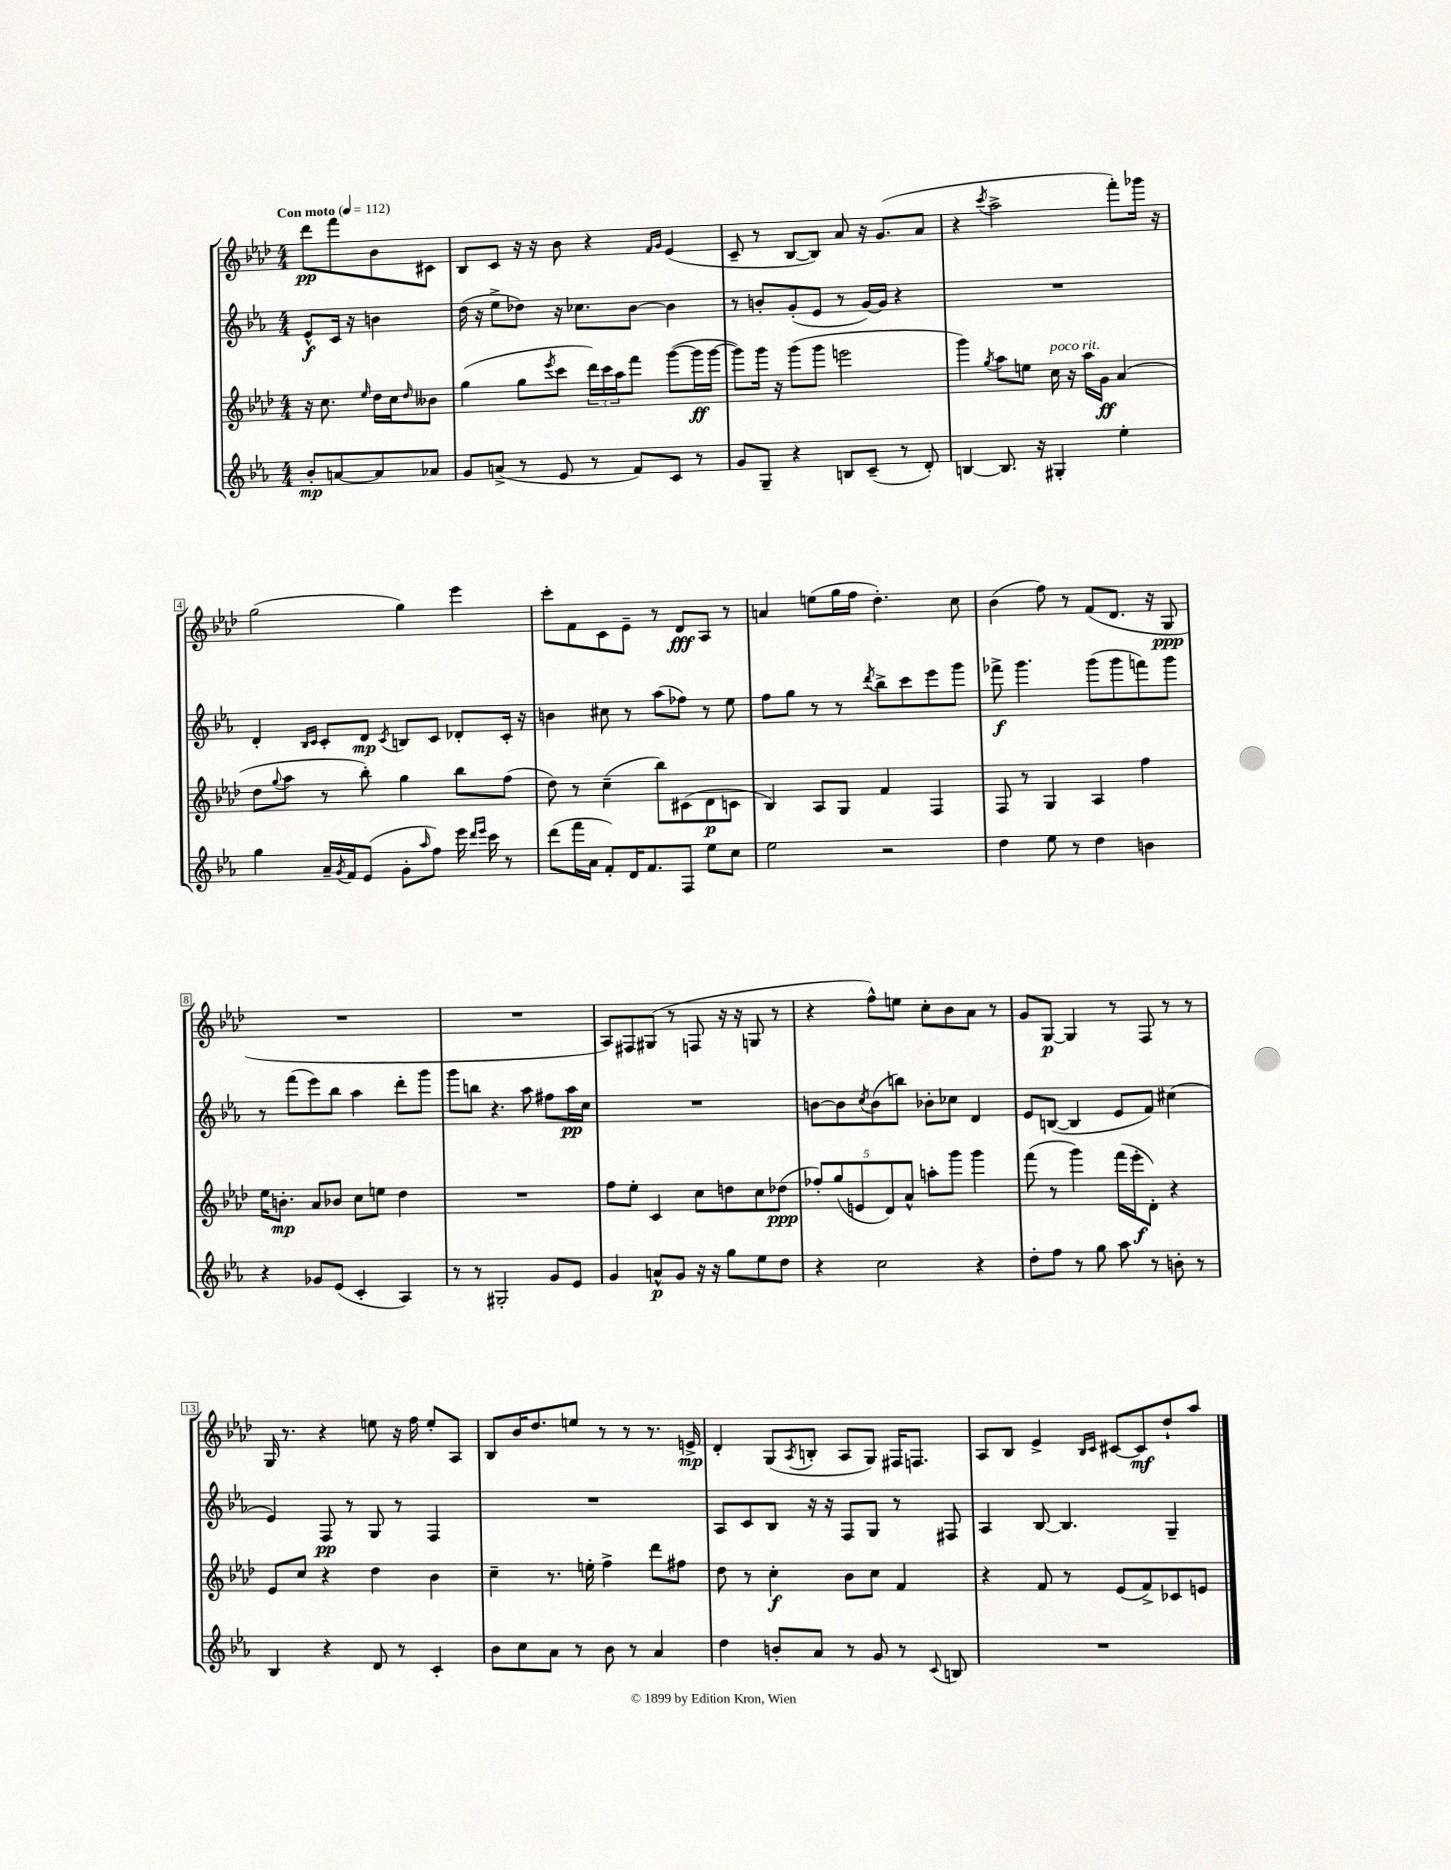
<<
\new StaffGroup <<
\new Staff = "s0" {
    \clef treble \key aes \major \numericTimeSignature \time 4/4 \partial 2 \tempo "Con moto" 4 = 112
    des'''8\pp f'''8 bes'8 cis'8 |
    bes8 c'8 r16 r16 bes'8 r4 \grace { f'16 g'16 } ees'4( |
    c'8-- r8 bes8~ bes8) aes'8 r16 g'8.( aes'8 |
    r4 \acciaccatura { c'''8 } aes''2-> f'''8-.) ges'''16 r16 |
    g''2( g''4) ees'''4 |
    c'''8-. f'8 c'8 ees'8-- r8 des'8\fff aes8 r8 |
    a'4 e''8( g''16 f''16 des''4.-.) c''8 |
    bes'4( f''8) r8 f'8( des'8. r16 g8\ppp |
    R1 |
    R1 |
    aes8) fis8 gis8( r8 f8 r16 r16 g8 r8 |
    r4 f''8-^) e''8 c''8-. bes'8 aes'8 r8 |
    g'8 g8~\p g4 r8 f8 r8 r8 |
    g16 r8. r4 e''8 r16 f''16 e''8-. aes8 |
    bes8 bes'16 des''8. e''8 r8 r8 r8. e'16->\mp |
    des'4-. g8( \acciaccatura { aes8 } b8-. aes8 g8) fis16 f8. |
    aes8 bes8 ees'4-> \grace { bes16 c'16 } cis'8~ cis'8\mf des''8-! aes''8 \bar "|." |
}
\new Staff = "s1" {
    \clef treble \key ees \major \numericTimeSignature \time 4/4 \partial 2
    ees'8-^\f c'16 r16 b'4 |
    d''16( r16 ees''8-> des''8) r16 ces''8. bes'8~ bes'4 |
    r8 b'8-. g'8-.( ees'8 r8 g'16~) g'16 r4 |
    R1 |
    d'4-. \grace { bes16 c'16 } c'8-. d'8\mp \acciaccatura { c'8 } b8 c'8 des'8-. c'16-. r16 |
    b'4 cis''8 r8 aes''8( fes''8) r8 ees''8 |
    f''8 g''8 r8 r8 \acciaccatura { d'''8 } bes''8-> c'''8 ees'''8 g'''8 |
    fes'''8->\f g'''4. g'''8( g'''8 f'''8) g'''8 |
    r8 f'''8( ees'''8) bes''8 aes''4 d'''8-. g'''8 |
    g'''8 b''8 r4. aes''8 fis''8 aes''16\pp c''16 |
    R1 |
    b'8~ b'8 \acciaccatura { c''8 } b'8( b''8) bes'8-. ces''8 d'4 |
    ees'8 b8~( b4 ees'8 f'8) cis''4( |
    ees'4) f8\pp r8 g8 r8 f4 |
    R1 |
    aes8 c'8 bes8 r16 r16 f8 g8 r8 fis8 |
    aes4 bes8~ bes4. g4-- \bar "|." |
}
\new Staff = "s2" {
    \clef treble \key aes \major \numericTimeSignature \time 4/4 \partial 2
    r16 c''8. \grace { ees''16 } des''16 c''16 \grace { des''16 } beses'8 |
    g''4( g''8 \acciaccatura { ees'''8 } c'''8 \tuplet 3/2 { des'''16) c'''16 aes''16 } f'''8 g'''8~( g'''16\ff g'''16~ |
    g'''8) g'''16 r16 g'''8( g'''8 e'''2 |
    g'''4) \acciaccatura { g''8 } aes''8 e''8 c''16^\markup { \italic "poco rit." } r16 aes''16 g'16\ff aes'4( |
    des''8 \appoggiatura { g''8 } aes''8 r8 bes''8-.) g''4 bes''8 f''8( |
    des''8) r8 c''4--( bes''8) cis'8( des'8\p c'8 |
    bes4) aes8 g8 f'4 f4 |
    f8 r8 g4 aes4 f''4 |
    ees''16 b'8.-.\mp aes'8 bes'8 c''8 e''8 des''4 |
    R1 |
    f''8 ees''8-. c'4 c''8 d''8 c''8 des''8\ppp( |
    \tuplet 5/4 { fes''8-.) g''8( e'8 des'8) aes'8-^ } a''8-. g'''8 g'''4 |
    f'''8( r8 g'''4) f'''16( ees'''16-.\f des'8-.) r4 |
    ees'8 c''8 r4 des''4 bes'4 |
    c''4-- r8. e''16-. f''4-> des'''8 fis''8 |
    des''8 r8 c''4-.\f bes'8 c''8 f'4 |
    r4 f'8 r8 ees'8( f'8->) ces'8 e'8 \bar "|." |
}
\new Staff = "s3" {
    \clef treble \key ees \major \numericTimeSignature \time 4/4 \partial 2
    bes'8-.\mp a'8~ a'8 aes'8 |
    g'8 a'8->( r8 ees'8 r8 f'8) c'8 r8 |
    g'8 g8-- r4 b8 c'8--( r8 d'8-.) |
    b4~ b8. r16 gis4-. ees''4-. |
    g''4 aes'16-- \acciaccatura { g'8 } f'16 ees'8( g'8-. \grace { aes''16 } f''8) ees'''16 \grace { d'''16 ees'''16 } c'''16 r8 |
    d'''8( f'''16 aes'16 f'8-.) d'16 f'8. f8 ees''8 c''8 |
    ees''2 r2 |
    d''4 ees''8 r8 d''4 b'4 |
    r4 ges'8 ees'8( c'4-. aes4) |
    r8 r8 gis2-. g'8 ees'8 |
    g'4 a'8-^\p g'8 r16 r16 g''8 ees''8 d''8 |
    r4 c''2 r4 |
    d''8-. f''8 r8 g''8 aes''8 r8 b'8-. r8 |
    bes4 r4 d'8 r8 c'4-. |
    bes'8 c''8 aes'8 r8 bes'8 r8 aes'4 |
    d''4 b'8-. aes'8 r8 g'8 r8 \appoggiatura { c'8 } b8 |
    R1 \bar "|." |
}
>>
>>
\layout { \context { \Score \override BarNumber.stencil = #(make-stencil-boxer 0.1 0.3 ly:text-interface::print) } }
